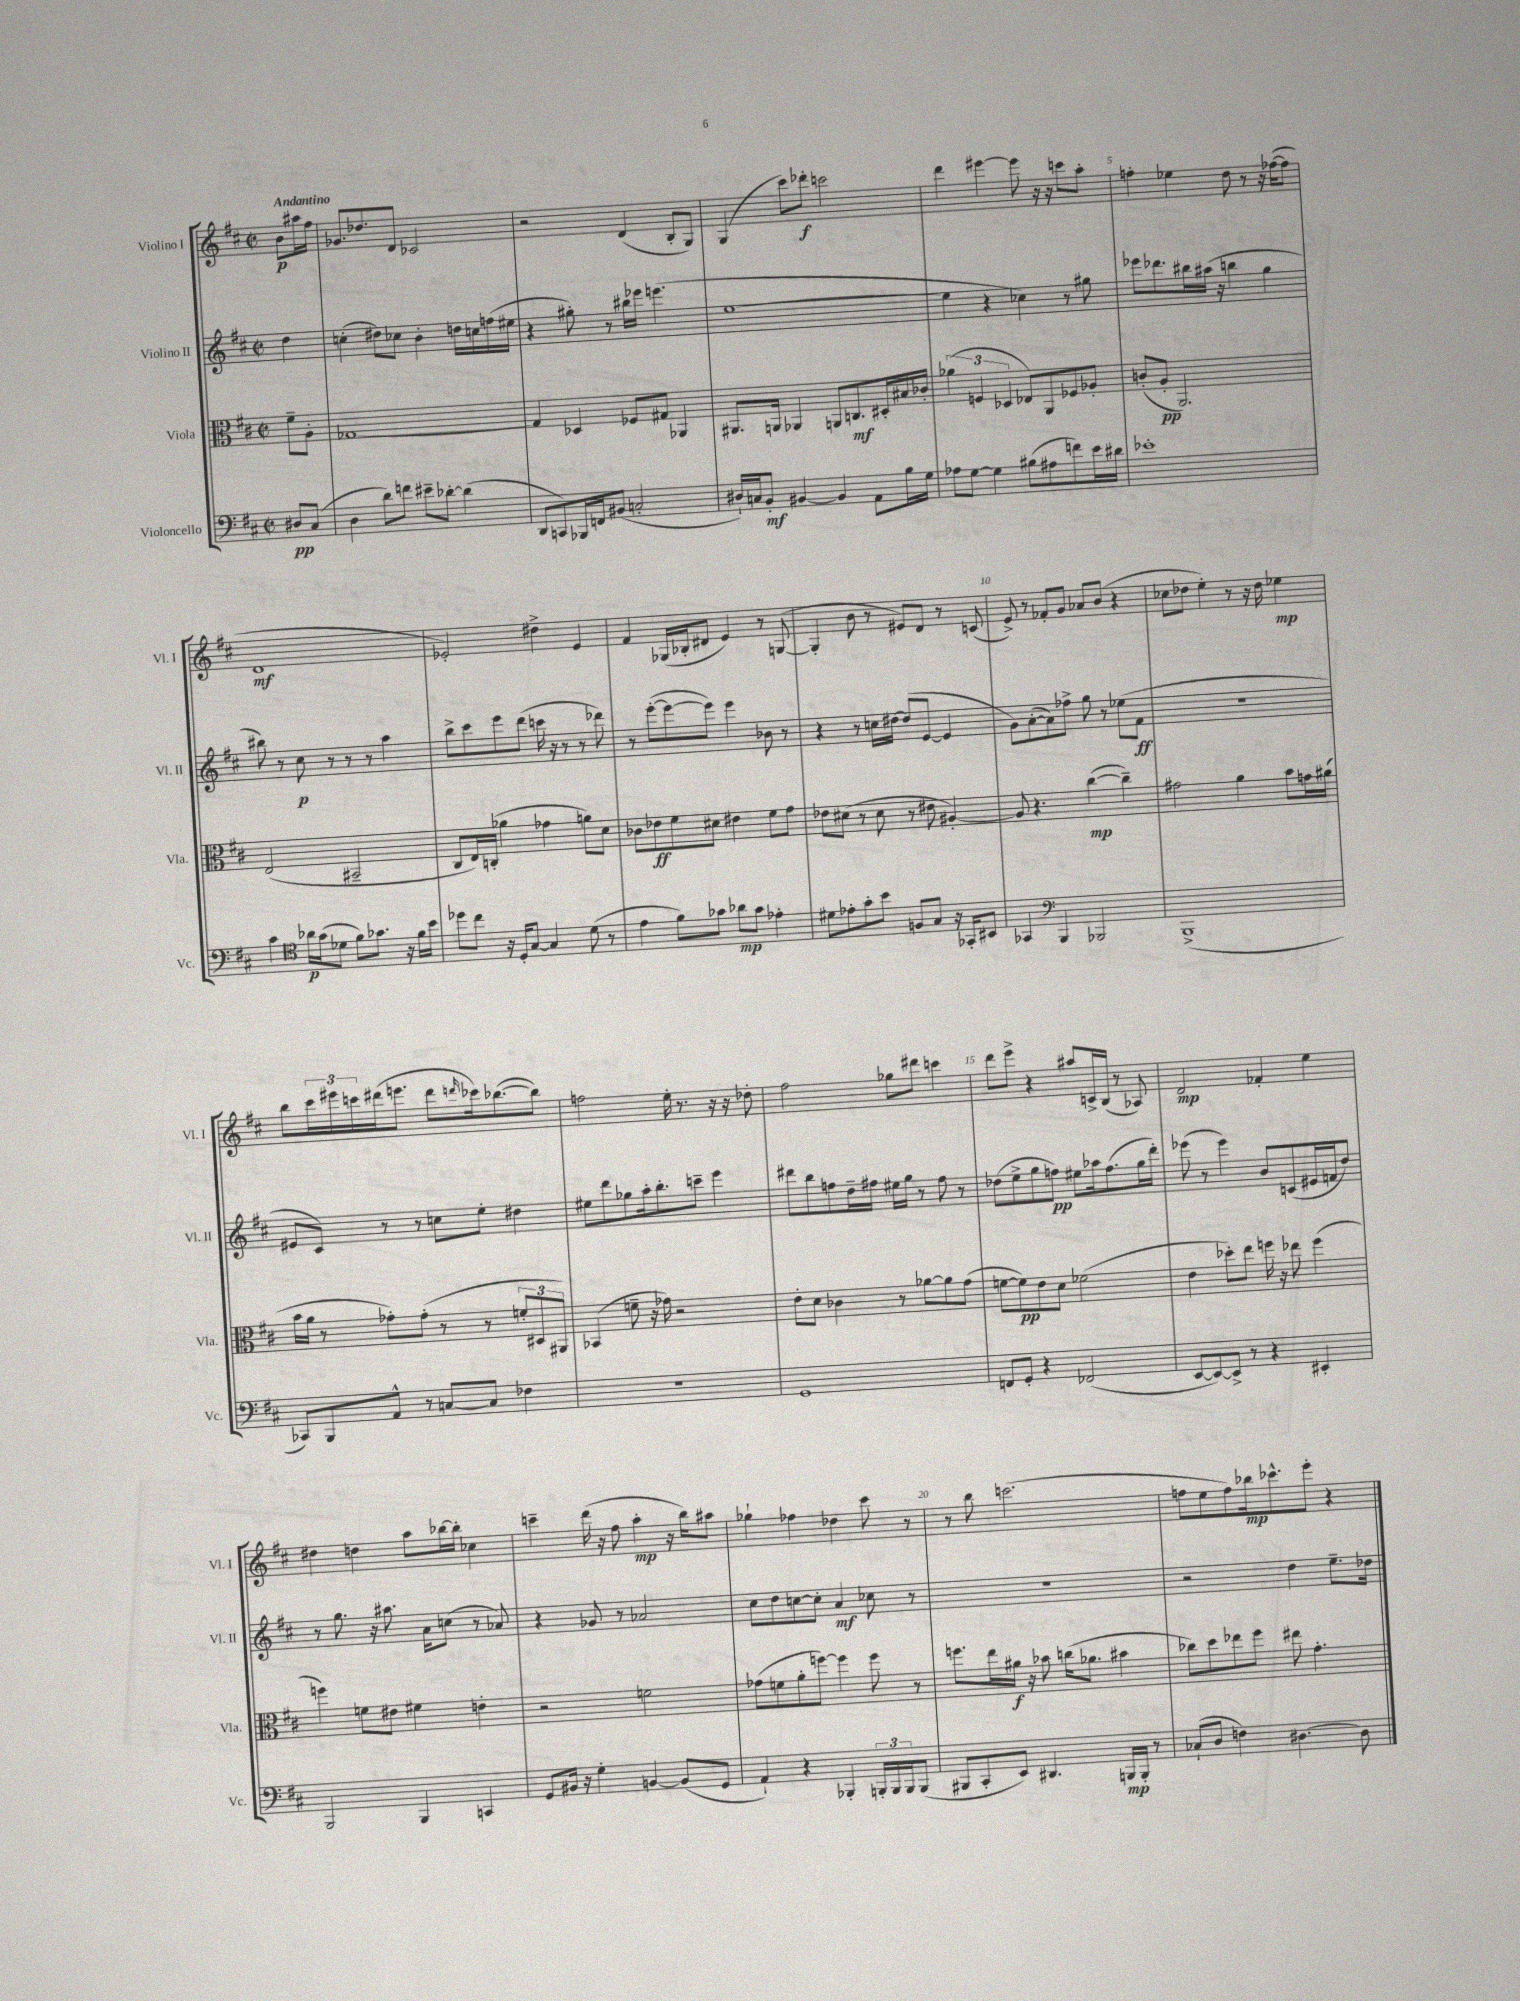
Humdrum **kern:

**kern	**kern	**kern	**kern
*staff4	*staff3	*staff2	*staff1
*clefF4	*clefC3	*clefG2	*clefG2
*k[f#c#]	*k[f#c#]	*k[f#c#]	*k[f#c#]
*M2/2	*M2/2	*M2/2	*M2/2
*met(c|)	*met(c|)	*met(c|)	*met(c|)
8D#	8f#~	4dd	8b
(8C#	8A'	.	16aa#
.	.	.	16ff#
=	=	=	=
4D	[1G-	(4cc'	8.g-
.	.	.	8.dd-
8d)	.	8dd#)	.
8f	.	8cc-	8d
8e#~	.	4b'	2c-
[8d-'	.	.	.
(4d-]	.	16dd	.
.	.	16cc	.
.	.	(16ff	.
.	.	16ee#	.
=	=	=	=
8DD	4G-]	4r	2r
8CC)	.	.	.
16BBB-	4D-	8gg#')	.
16FF	.	.	.
(8BB#	.	8r	.
2C'	8F-	16bb#	(4d
.	.	16eee-	.
.	8G#	(4.eee	.
.	4AA-	.	8B'
.	.	.	8G)
=	=	=	=
16D#`)	8.AA#	[1ee	(4G
16C	.	.	.
8BB'	.	.	.
.	16AA	.	.
[4BB#	4AA-	.	8ccc#)
.	.	.	8ddd-'
4BB#]	8AA	.	2ccc
.	8.C	.	.
8AA	.	.	.
.	16D#'	.	.
16B	16B#	.	.
16G	16c-'	.	.
=	=	=	=
8A-	(6a-	4ee]	4ddd
[8G	.	.	.
.	6F	.	.
4G]	.	4r	[4eee#
.	6D-	.	.
(8B#	8E-)	4cc-)	8eee#]
8A#	8AA	.	16r
.	.	.	16r
8f)	8F-	8r	8ccc
16e	8A-'	8gg#	8aa'
16d#	.	.	.
=	=	=	=
1e-'	(8c'	8eee-	4ff'
.	8A'	8.ddd-	.
.	2.AA)	.	4ee-
.	.	16bb#	.
.	.	(16aa#	.
.	.	16r	.
.	.	4bb	8dd
.	.	.	8r
.	.	4gg	16r
.	.	.	([16ff-
.	.	.	8ff-]
=	=	=	=
4c#	(2E	8bb#)	1d
.	.	8r	.
*clefC4	*	*	*
16a-	.	8cc#	.
(16g	.	.	.
8d-	.	8r	.
8f#)	2BB#~	8r	.
8.g-	.	8r	.
.	.	4aa	.
16r	.	.	.
16f#	.	.	.
16b	.	.	.
=	=	=	=
8dd-	8C#	8bb^	2e-')
8cc#	16E)	8ccc#	.
.	(16C'	.	.
16r	4a-	8eee	.
16D'	.	.	.
[8G	.	(8ddd	.
4G]	4g-	16ccc	4dd#^
.	.	16r	.
.	.	8r	.
(8d	8a)	8r	4e-
8r	8d	8ddd-)	.
=	=	=	=
4e	8c-	8r	4f#
.	8e-	([8eee'	.
8f#)	8f#	8eee_	(16G-
.	.	.	16B-'
8g-	8d#	8eee])	8d#
8a-	4e#	4eee	4e)
8g-	.	.	.
4e-'	8f#	8b-	8r
.	8g	8r	([8G
=	=	=	=
8d#	8e-	4r	4G']
8e-'	(8d#	.	.
8g'	8r	8r	8b
8b	8d#	16cc	8r
.	.	[16dd#	.
8F	8r	(8dd#]	8e#)
8G	8e#	[8e	8d
16r	[4A#')	4e]	8r
16GG-'	.	.	.
8BB#	.	.	(8c
=	=	=	=
4GG-	8A#]	8g)	8e^)
.	4.r	([8a'	8r
*clefF4	*	*	*
4BBB	.	8a])	8f-'
.	.	8ff-^	8g
2BBB-	([4cc#	8gg	8a-
.	.	8r	(8b
.	4cc#~])	(8ee-	4r
.	.	8f#	.
=	=	=	=
(1BBB^	2g#	1r	8cc-
.	.	.	8dd-
.	.	.	4ee')
.	4a	.	8r
.	.	.	16r
.	.	.	16dd-
.	8b	.	4ee-
.	16g	.	.
.	(16a#	.	.
=	=	=	=
8CC-)	16b	8e#	8bb
.	16a	.	.
8BBB	8r	8c#)	24ccc#
.	.	.	24eee#
.	.	.	24ccc
8AA^^	8g-')	8r	(16ddd#
.	.	.	8.eee
8r	(8g-'	8r	.
[8C	8r	8cc	8ddd#
.	.	.	16qqddd
8C]	8r	8ee'	16ccc-)
.	.	.	([8.bb-
4F-	12f'	4dd#	.
.	12D#	.	.
.	.	.	8bb-])
.	12AA#)	.	.
=	=	=	=
1r	(4BB-	8ee#	2ff
.	.	8ddd	.
.	8f~	8gg-	.
.	16r	16aa'	.
.	16g-)	8.bb'	.
.	2r	.	16ee'
.	.	.	8.r
.	.	8ccc~	.
.	.	4eee	16r
.	.	.	16r
.	.	.	8dd-'
=	=	=	=
1GG	8e'	8ddd#	2ff#
.	8d	8bb	.
.	4c-	8ff	.
.	.	16dd~	.
.	.	16ff#	.
.	8r	16ee#	8gg-
.	.	16gg	.
.	[8a-	8r	8ddd#
.	8a-]	8ff#	4ccc
.	(8g	8r	.
=	=	=	=
8FF	[8f	(8dd-	8ddd
8GG'	8f])	8ee^	8eee^
4r	8e	8gg	4r
.	8d	8ff)	.
(2FF-	(2f-	8ee#	8aa#
.	.	16aa-	16c^
.	.	(8.ff	(16B
.	.	.	8r
.	.	16gg	8A-)
.	.	16ddd')	.
=	=	=	=
[8EE	4e	(8eee-	2d
8EE_)	.	8r	.
8EE^]	8dd-')	4eee-)	.
8r	8ee	.	.
4r	16ff	8b	4f-'
.	16r	.	.
.	8ee-	(8c	.
4EE#'	(4ff	16e#	4ee
.	.	16f	.
.	.	8dd)	.
=	=	=	=
2BBB	4ff)	8r	4dd#
.	.	8.gg	.
.	8f	.	4dd
.	.	16r	.
.	8e#	8.aa#	.
4BBB	4f#	.	8aa
.	.	16a	.
.	.	(8cc	[16bb-
.	.	.	16bb-']
4CC	4e'	8r	4cc-
.	.	8a-)	.
=	=	=	=
8GG	2r	4r	4ccc~
16BB#	.	.	.
16r	.	.	.
4G'	.	8g-	(16ddd
.	.	.	16r
.	.	8r	8ff#
[4BB	2f	2a-	4aa'
(8BB]	.	.	16r
.	.	.	16bb)
8GG	.	.	8aa#
=	=	=	=
4AA`)	(8g-	8cc#	4gg-`
.	8f	8dd	.
4r	8a'	[8cc	4ff-
.	[8ff)	8cc']	.
4BBB-'	4ff]	4a	4dd-
24BBB'	8ff	8cc-	8ccc#
24BBB	.	.	.
24BBB	.	.	.
(8BBB	8r	8r	8r
=	=	=	=
8BBB#	8.ff	1r	8r
8CC#'	.	.	8bb
.	16ee	.	.
8EE)	16a#	.	(2.ccc
.	16r	.	.
4.DD#	8b-	.	.
.	(16cc	.	.
.	8.a-	.	.
16BBB	4b#	.	.
16BBB'	.	.	.
8r	.	.	.
=	=	=	=
(8C-`	8cc-)	2r	8ff
8D	8dd	.	8ee
4F)	8ee-	.	8ff)
.	8ff#	.	16bb-
.	.	.	8.ccc-^^
[4.D#	8ee#	4dd	.
.	4.g'	.	8eee'
.	.	8.ee~	4r
8D#]	.	.	.
.	.	16dd-	.
==	==	==	==
*-	*-	*-	*-
